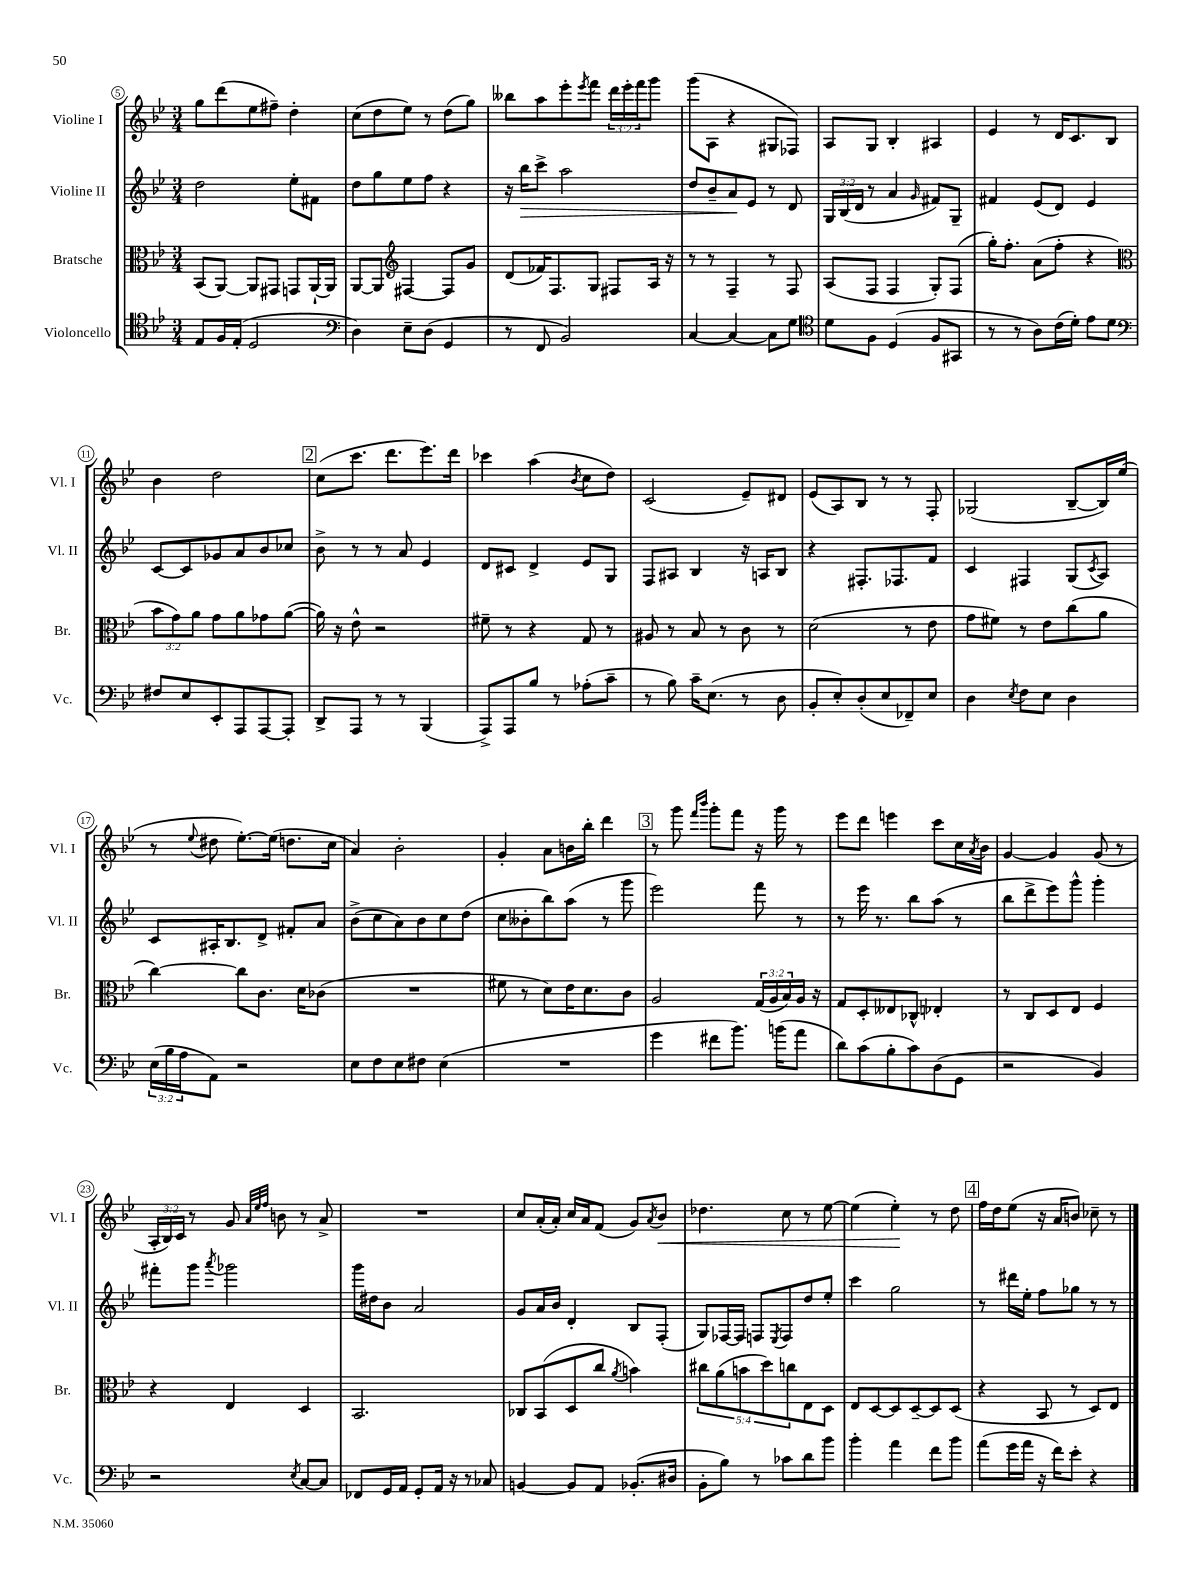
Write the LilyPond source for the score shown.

<<
\new StaffGroup <<
\new Staff = "s0" \with { instrumentName = "Violine I" shortInstrumentName = "Vl. I" } {
    \clef treble \key bes \major \numericTimeSignature \time 3/4 \override Staff.TupletNumber.text = #tuplet-number::calc-fraction-text
    g''8 d'''8( ees''8 fis''8--) d''4-. |
    c''8( d''8 ees''8) r8 d''8( g''8) |
    beses''8 a''8 ees'''8-. \acciaccatura { ees'''8 } f'''8 \tuplet 3/2 { d'''16 ees'''16-. f'''16 } g'''8 |
    g'''8( a8 r4 gis8 fes8) |
    a8 g8 bes4-. ais4 |
    ees'4 r8 d'16 c'8. bes8 |
    bes'4 d''2 |
    \mark \markup { \box "2" } c''8( c'''8. d'''8. ees'''8.) d'''16 |
    ces'''4 a''4( \acciaccatura { bes'8 } c''8 d''8) |
    c'2( ees'8--) dis'8 |
    ees'8( a8) bes8 r8 r8 f8-. |
    ges2( bes8~-- bes16) ees''16( |
    r8 \appoggiatura { ees''8 } dis''8 ees''8.~-.) ees''16( d''8. c''16 |
    a'4) bes'2-. |
    g'4-. a'8 b'16 bes''16-. d'''4 |
    \mark \markup { \box "3" } r8 g'''8 \grace { f'''16 bes'''16 } g'''8-. f'''8 r16 g'''16 r8 |
    ees'''8 d'''8 e'''4 c'''8 c''16 \acciaccatura { a'8 } bes'16 |
    g'4~ g'4 g'8( r8 |
    \tuplet 3/2 { a16-. bes16) c'16 } r8 g'8 \grace { a'32 ees''32 f''32 } b'8 r8 a'8-> |
    R2. |
    c''8 a'16-.( a'16-.) c''16 a'16 f'8( g'8) \acciaccatura { a'8 } bes'8\< |
    des''4. c''8 r8 ees''8~ |
    ees''4( ees''4-.\!) r8 d''8 |
    \mark \markup { \box "4" } f''16 d''16 ees''8( r16 a'16 b'8) ces''8-- r8 \bar "|." |
}
\new Staff = "s1" \with { instrumentName = "Violine II" shortInstrumentName = "Vl. II" } {
    \clef treble \key bes \major \numericTimeSignature \time 3/4 \override Staff.TupletNumber.text = #tuplet-number::calc-fraction-text
    d''2 ees''8-. fis'8 |
    d''8 g''8 ees''8 f''8 r4 |
    r16 bes''16\> c'''8-> a''2 |
    d''8 bes'8-- a'8\! ees'8 r8 d'8 |
    \tuplet 3/2 { g16 bes16( d'16 } r8 a'4 \grace { g'16 } fis'8) g8-- |
    fis'4 ees'8( d'8) ees'4 |
    c'8~ c'8 ges'8 a'8 bes'8 ces''8 |
    \mark \markup { \box "2" } bes'8-> r8 r8 a'8 ees'4 |
    d'8 cis'8 d'4-> ees'8 g8 |
    f8 ais8 bes4 r16 a16 bes8 |
    r4 fis8.-. fes8. f'8 |
    c'4 fis4 g8( \acciaccatura { c'8 } a8) |
    c'8 ais16-. bes8. d'8-> fis'8-. a'8 |
    bes'8->( c''8 a'8) bes'8 c''8 d''8( |
    c''8 beses'8-. bes''8) a''8( r8 g'''8 |
    \mark \markup { \box "3" } ees'''2) f'''8 r8 |
    r8 ees'''16 r8. bes''8 a''8( r8 |
    bes''8 d'''8-> ees'''8) g'''8-^ g'''4-. |
    fis'''8-. g'''8 \acciaccatura { a'''8 } ges'''2 |
    g'''16 dis''16 bes'8 a'2 |
    g'8 a'16 bes'16 d'4-. bes8 f8-.( |
    g8) fes16~ fes16 f8 \acciaccatura { ees8 } f8 d''8 ees''8-. |
    c'''4 g''2 |
    \mark \markup { \box "4" } r8 dis'''16 ees''16-. f''8 ges''8 r8 r8 \bar "|." |
}
\new Staff = "s2" \with { instrumentName = "Bratsche" shortInstrumentName = "Br." } {
    \clef alto \key bes \major \numericTimeSignature \time 3/4 \override Staff.TupletNumber.text = #tuplet-number::calc-fraction-text
    bes,8( a,8~) a,8 gis,8 g,8 a,16~-! a,16 |
    a,8~ a,8 \clef treble fis4~ fis8 g'8 |
    d'8( fes'16) f8. g8 fis8 a16 r16 |
    r8 r8 f4-- r8 f8 |
    a8( f8 f4 g8-.) f8( |
    g''16-.) f''8.-. a'8( f''8-. r4 |
    \clef alto \tuplet 3/2 { bes'8 g'8) a'8 } g'8 a'8 ges'8 a'8~( |
    \mark \markup { \box "2" } a'16) r16 ees'8-^ r2 |
    fis'8-- r8 r4 g8 r8 |
    ais8 r8 bes8 r8 c'8 r8 |
    d'2( r8 ees'8 |
    g'8 fis'8) r8 ees'8 c''8( a'8 |
    c''4~) c''8 c'8. d'16 ces'8( |
    R2. |
    fis'8 r8 d'8) ees'16 d'8. c'8 |
    \mark \markup { \box "3" } a2 \tuplet 3/2 { g16( a16 bes16) } a16 r16 |
    g8 d8-. eeses8 ces8-^ ees4-. |
    r8 c8 d8 ees8 f4 |
    r4 ees4 d4 |
    bes,2. |
    ces8 bes,8( d8 c''8 \acciaccatura { a'8 } b'4) |
    \tuplet 5/4 { cis''8 a'8( b'8 d''8) c''8 } ees8 d8 |
    ees8 d8~ d8 d8~-- d8 d8( |
    \mark \markup { \box "4" } r4 bes,8 r8 d8) ees8 \bar "|." |
}
\new Staff = "s3" \with { instrumentName = "Violoncello" shortInstrumentName = "Vc." } {
    \clef tenor \key bes \major \numericTimeSignature \time 3/4 \override Staff.TupletNumber.text = #tuplet-number::calc-fraction-text
    ees8 f16 ees16-.( d2 |
    \clef bass d4) ees8-- d8( g,4 |
    r8 f,8 bes,2) |
    c4~ c4~ c8 g8 |
    \clef tenor d'8 f8 d4( f8 gis,8 |
    r8 r8 a8) c'16( d'16-.) ees'8 d'8 |
    \clef bass fis8 ees8 ees,8-. a,,8 a,,8~ a,,8-. |
    \mark \markup { \box "2" } d,8-> a,,8 r8 r8 bes,,4( |
    a,,8->) a,,8 bes8 r8 aes8-.( c'8-- |
    r8 bes8) c'16-- ees8.( r8 d8 |
    bes,8-. ees8-.) d8-.( ees8 fes,8--) ees8 |
    d4 \acciaccatura { ees8 } f8 ees8 d4 |
    \tuplet 3/2 { ees16( bes16 a16 } a,8) r2 |
    ees8 f8 ees8 fis8 ees4( |
    R2. |
    \mark \markup { \box "3" } g'4 fis'8 bes'8.) b'16( a'8 |
    d'8) c'8( bes8-. c'8) d8( g,8 |
    r2 bes,4) |
    r2 \acciaccatura { ees8 } c8~ c8 |
    fes,8 g,16 a,16 g,8-. a,16 r16 r8 ces8 |
    b,4~ b,8 a,8 bes,8.-.( dis16 |
    bes,8-. bes8) r8 ces'8 d'8 bes'8 |
    bes'4-. a'4 f'8 bes'8 |
    \mark \markup { \box "4" } a'8( g'16 a'16 r16 f'16) ees'8-. r4 \bar "|." |
}
>>
>>
\layout { \context { \Score currentBarNumber = #5 \override BarNumber.stencil = #(make-stencil-circler 0.1 0.3 ly:text-interface::print) } }
